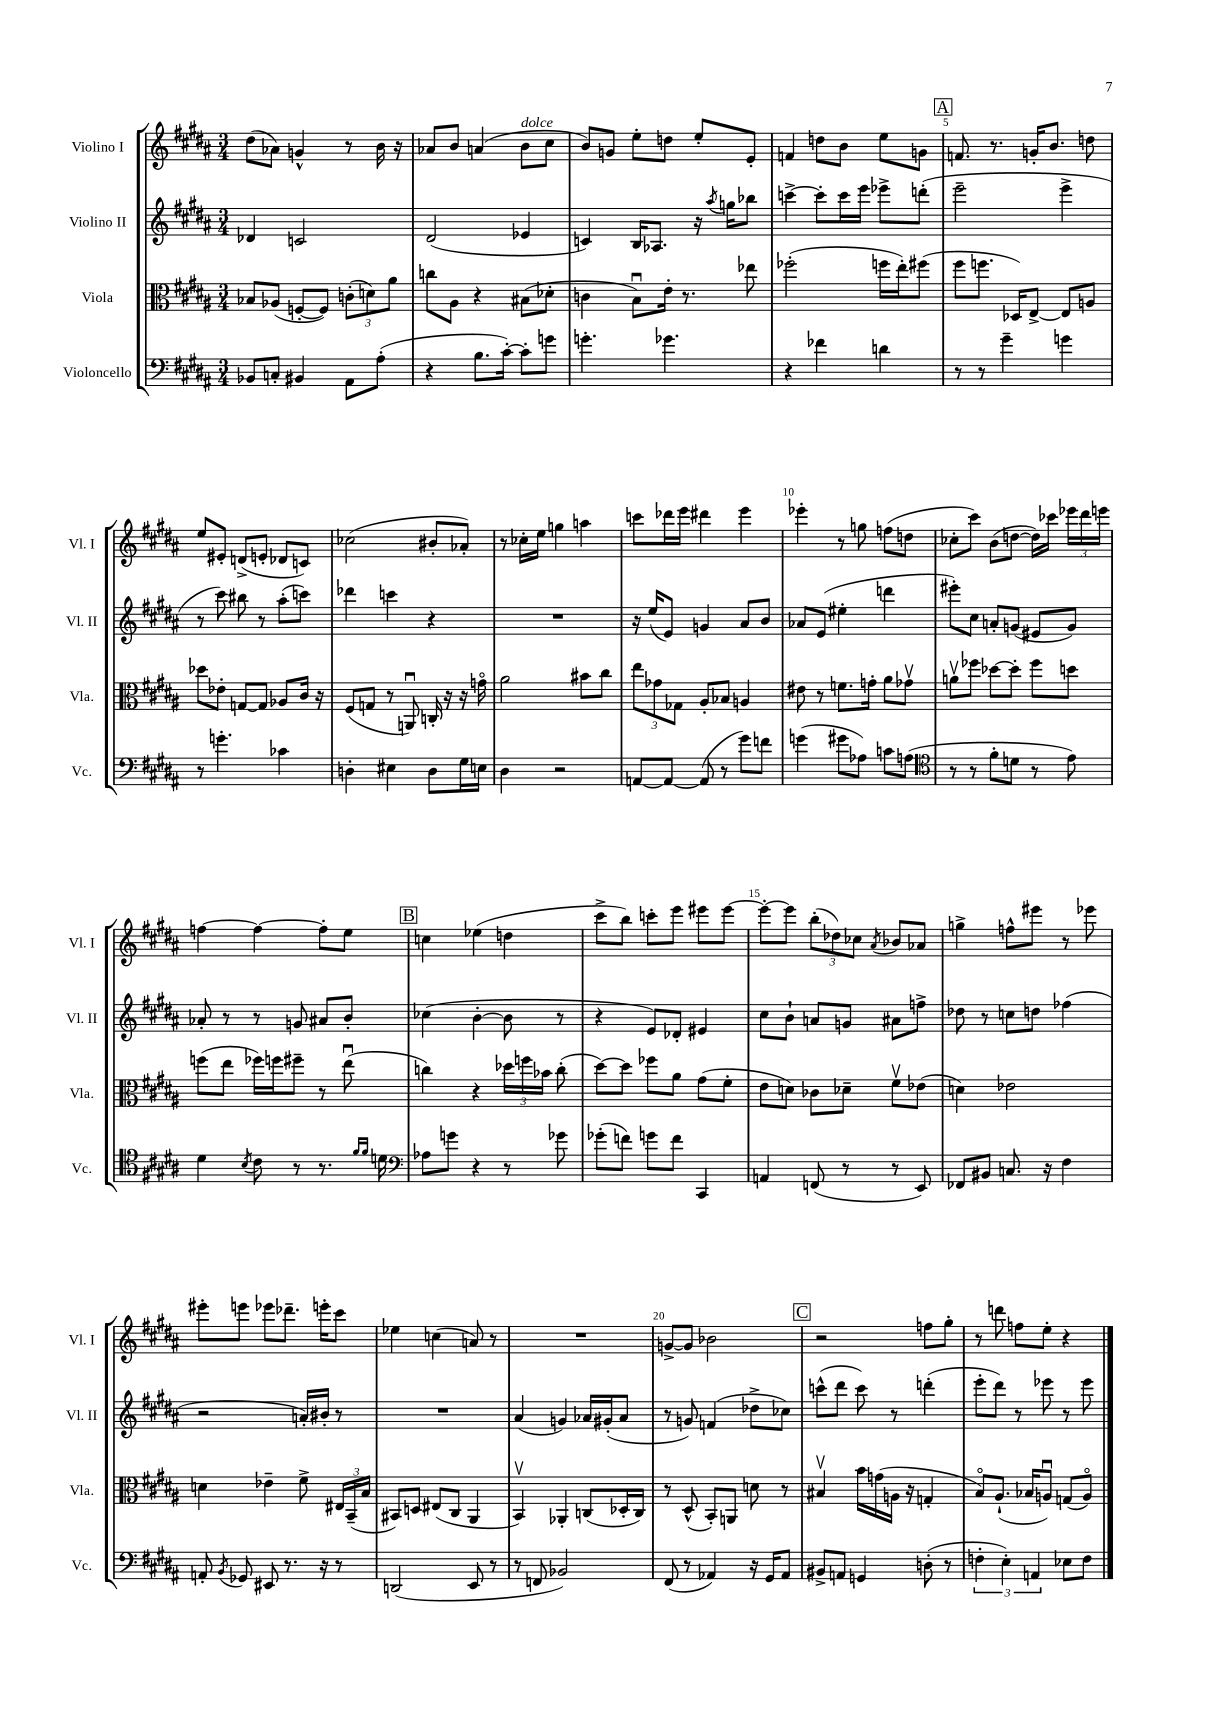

**kern	**kern	**kern	**kern
*staff4	*staff3	*staff2	*staff1
*clefF4	*clefC3	*clefG2	*clefG2
*k[f#c#g#d#a#]	*k[f#c#g#d#a#]	*k[f#c#g#d#a#]	*k[f#c#g#d#a#]
*M3/4	*M3/4	*M3/4	*M3/4
8BB-	8B-	4d-	(8dd#
8C'	(8A-	.	8a-)
4BB#	[8F'	2c	4g^^
.	8F])	.	.
8AA#	(12c'	.	8r
.	12d)	.	.
(8A#'	.	.	16b
.	12a#	.	.
.	.	.	16r
=	=	=	=
4r	8cc	(2d#	8a-
.	8A#	.	8b
8.B	4r	.	(4a
[16c#')	.	.	.
8c#']	(8B#	4e-	8b
8g	8d-'	.	8cc#
=	=	=	=
4.g'	4c	4c)	8b)
.	.	.	8g
.	8Bu)	16B	8ee'
.	.	8.A-	.
4.g-	16e'	.	8dd
.	8.r	.	.
.	.	16r	8ee'
.	.	8qaa#	.
.	.	16gg	.
.	8ee-	8bb-	8e'
=	=	=	=
4r	(2ff-'	[4ccc^	4f
4f-	.	8ccc']	8dd
.	.	16ccc	8b
.	.	16eee	.
4d	16ff	8eee-^	8ee
.	16ee')	.	.
.	(8ff#	(8ddd'	8g
=	=	=	=
8r	8ff#	2eee~	8.f
8r	8.ff	.	.
.	.	.	8.r
4g#~	.	.	.
.	16D-)	.	.
.	[8E^	.	16g'
.	.	.	8.b
4g	8E]	4eee^	.
.	8A	.	8dd
=	=	=	=
8r	8dd-	8r	8ee
4.g'	8e-'	8ccc#)	8e#'
.	[8G	8bb#	(8d^
.	8G]	8r	8e'
4c-	8A-	(8aa#'	8d-
.	16c#	8ccc)	8c)
.	16r	.	.
=	=	=	=
4D'	(8F#	4ddd-	(2cc-
.	8G	.	.
4E#	8r	4ccc	.
.	8AAu)	.	.
8D	16C'	4r	8b#'
.	16r	.	.
16G#	16r	.	8a-')
16E	16go	.	.
=	=	=	=
4D#	2a#	2.r	8r
.	.	.	16cc-'
.	.	.	16ee
2r	.	.	4gg
.	8b#	.	4aa
.	8cc#	.	.
=	=	=	=
[8AA	12ee	16r	8ccc
.	.	(16ee	.
.	12g-	.	.
8AA_	.	8e)	16ddd-
.	12G-	.	.
.	.	.	16eee
(8AA]	8A#'	4g	4ddd#
8r	8B-	.	.
8g#)	4A	8a#	4eee
8f	.	8b	.
=	=	=	=
(4g	8e#	8a-	4eee-'
.	8r	(8e	.
8g#	8.f	4ee#'	8r
8A-)	.	.	8gg
.	16g'	.	.
8c	8a#	4ddd	(8ff
(8A	8g-v	.	8dd
=	=	=	=
*clefC4	*	*	*
8r	8av	8eee#')	8cc-'
8r	8ff-	8cc#	8ccc#)
8f#'	[8dd-	8a'	(8b
8d	8dd-']	(8g	[8dd
8r	8ff-	8e#	16dd])
.	.	.	16ccc-
8e)	8dd	8g)	24eee-
.	.	.	24ddd#
.	.	.	24eee
=	=	=	=
4d#	(8ff	8a-'	[4ff
.	8ee	8r	.
8qB	.	.	.
8c#	16ff-)	8r	4ff_
.	16ff	.	.
8r	8ff#~	8g	.
8.r	8r	8a#	8ff']
.	(8eeu	8b'	8ee
16qqf#	.	.	.
16qqf#	.	.	.
16d	.	.	.
=	=	=	=
*clefF4	*	*	*
8A-	4cc)	(4cc-	4cc
8g	.	.	.
4r	4r	[4b'	(4ee-
8r	24dd-	8b]	4dd
.	24ff	.	.
.	24b-	.	.
8g-	(8cc'	8r	.
=	=	=	=
(8g-'	[8dd#)	4r	8ccc#^
8f)	8dd#]	.	8bb)
8g	8ff-	8e)	8ccc'
8f	8a#	8d-'	8eee
4CC#	(8g#	4e#	8eee#
.	8f#'	.	[8eee#
=	=	=	=
4AA	8e	8cc#	8eee#'_
.	8d)	8b`	8eee#]
(8FF	8c-	8a	(12bb'
.	.	.	12dd-)
8r	8d-~	8g	.
.	.	.	12cc-
.	.	.	8qa#
8r	8f#v	8a#	8b-
8EE)	(8e-	8ff^	8a-
=	=	=	=
8FF-	4d)	8dd-	4gg^
8BB#	.	8r	.
8.C	2e-	8cc	8ff^^
.	.	8dd	8eee#
16r	.	.	.
4F#	.	(4ff-	8r
.	.	.	8eee-
=	=	=	=
8AA'	4d	2r	8eee#'
8qBB	.	.	.
8GG-	.	.	8eee
8EE#	4e-~	.	8eee-
8.r	.	.	8.ddd-~
.	8f#^	16a')	.
16r	.	16b#'	16eee'
8r	24E#	8r	8ccc#
.	(24BB~	.	.
.	24B	.	.
=	=	=	=
(2DD	8BB#)	2.r	4ee-
.	8D	.	.
.	(8E#	.	(4cc
.	8C#	.	.
8EE	4AA#	.	8a)
8r	.	.	8r
=	=	=	=
8r	4BBv)	(4a#	2.r
8FF	.	.	.
2BB-)	4AA-'	4g)	.
.	(8C	16a-	.
.	.	(16g#'	.
.	16D-'	8a-	.
.	16C)	.	.
=	=	=	=
(8FF#	8r	8r	[8g^
8r	(8D#^^	8g)	8g]
4AA-)	8BB')	(4f	2b-
.	8AA	.	.
16r	8d	8dd-^	.
16GG#	.	.	.
8AA-	8r	8cc-)	.
=	=	=	=
8BB#^	4B#v	(8ccc^^	2r
8AA	.	8ddd#	.
4GG	16b	8ccc)	.
.	(16g	.	.
.	16A	8r	.
.	16r	.	.
(8D'	4G'	(4ddd'	8ff
8r	.	.	8gg#'
=	=	=	=
6F'	8Bo)	8eee'	8r
.	(8.A#`	8ddd#)	8ddd
6E')	.	.	.
.	.	8r	8ff
.	16B-	.	.
6AA	.	.	.
.	8Au)	8eee-	8ee'
8E-	(8G	8r	4r
8F	8Ao)	8eee-	.
==	==	==	==
*-	*-	*-	*-
